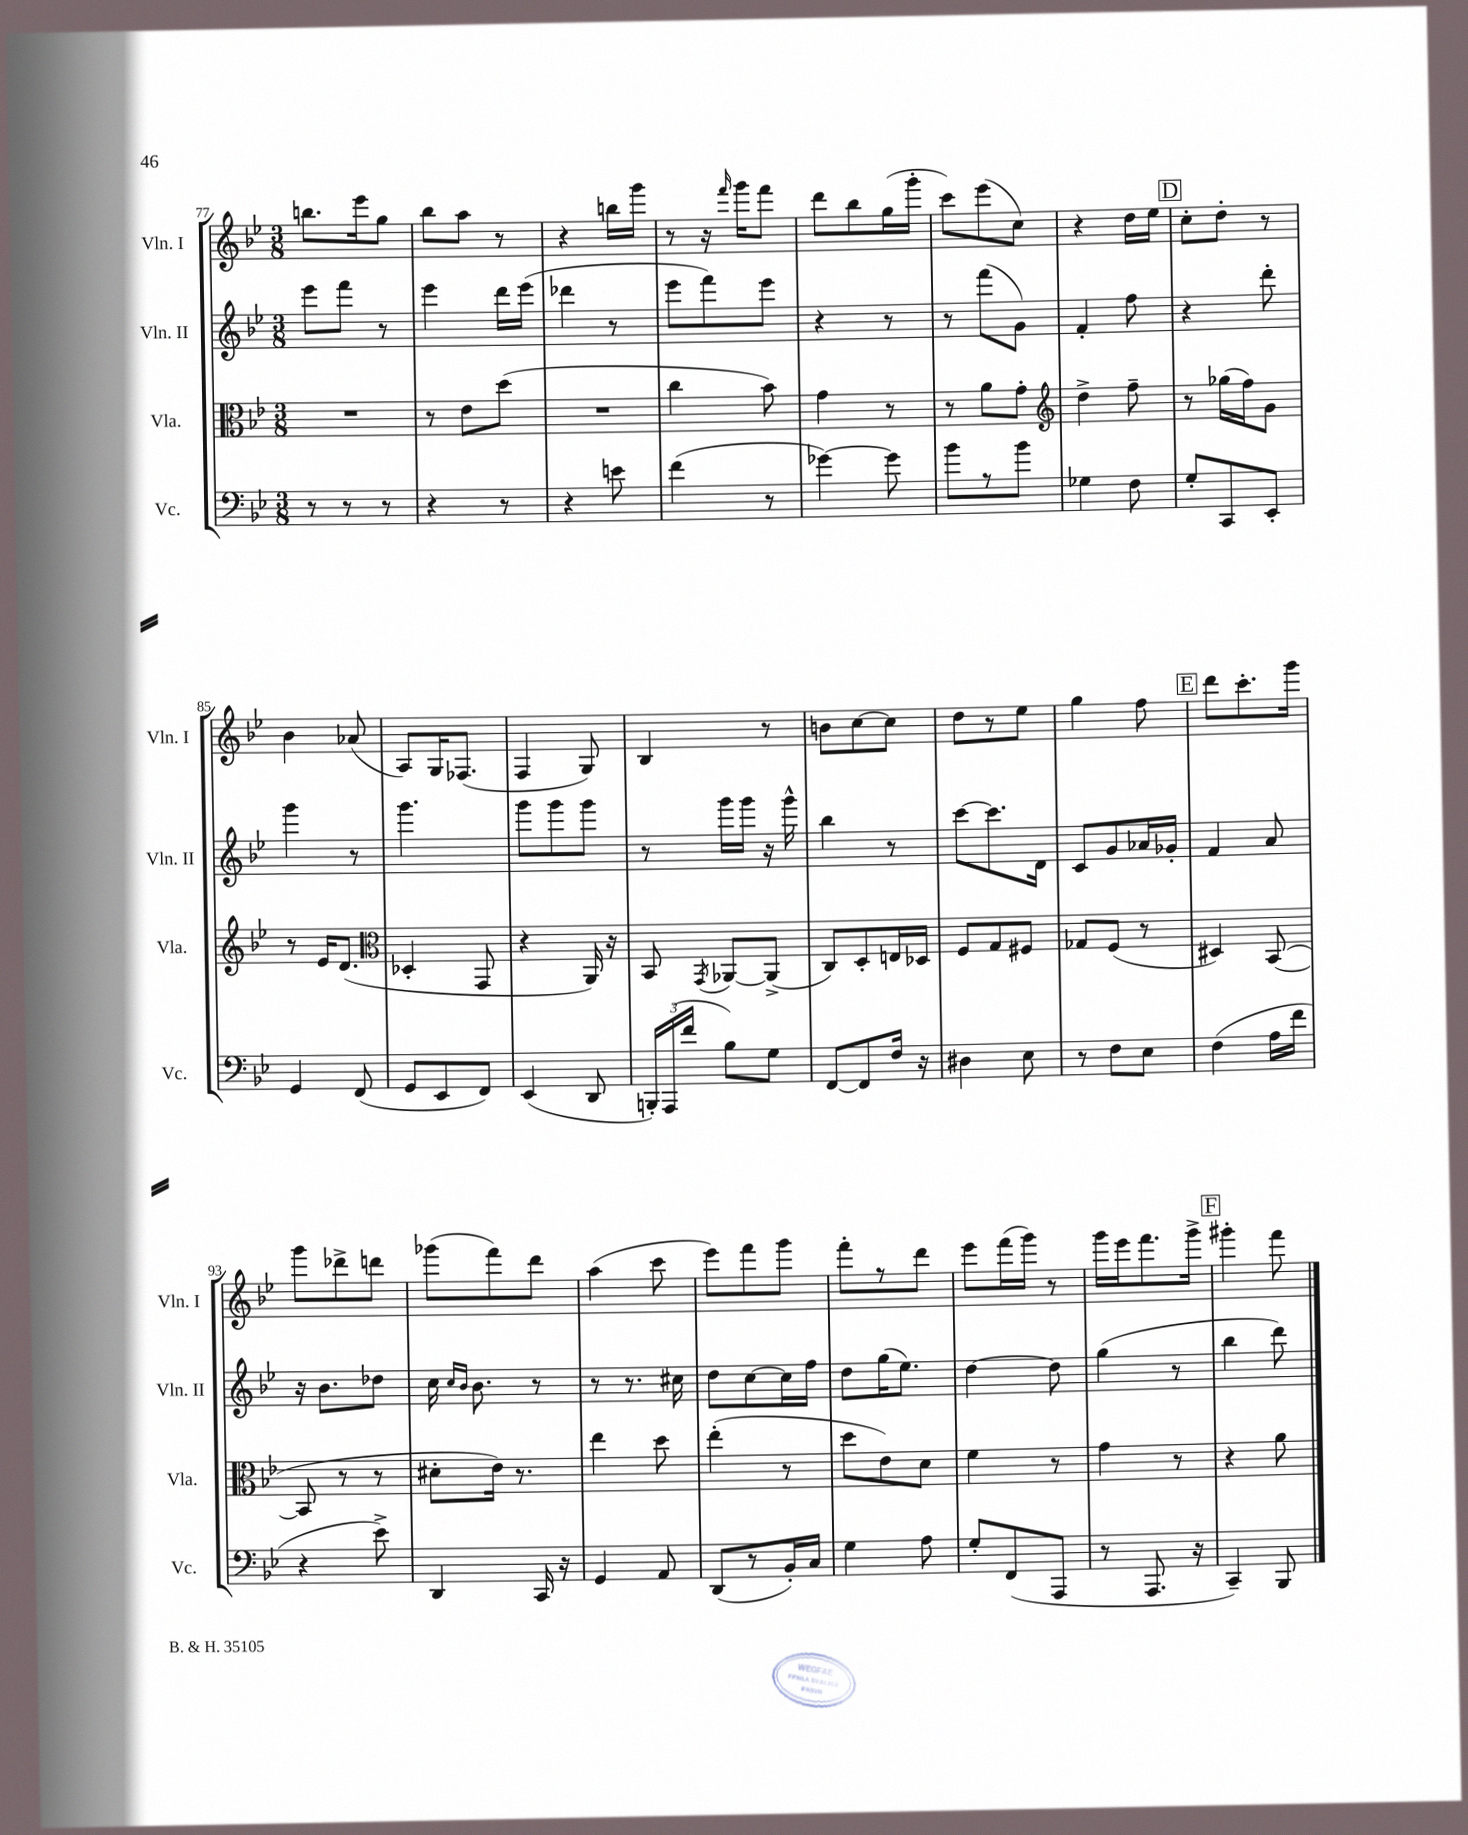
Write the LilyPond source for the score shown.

<<
\new StaffGroup <<
\new Staff = "s0" \with { instrumentName = "Vln. I" shortInstrumentName = "Vln. I" } {
    \clef treble \key bes \major \numericTimeSignature \time 3/8
    \autoBeamOff b''8.[ ees'''16 g''8] |
    bes''8[ a''8] r8 |
    r4 b''16[ g'''16] |
    r8 r16 \grace { f'''16 } g'''16[ f'''8] |
    d'''8[ bes''8 g''16( g'''16]-. |
    c'''8[) ees'''8( c''8]) |
    r4 d''16[ ees''16] |
    \mark \markup { \box "D" } c''8[-. d''8]-. r8 |
    bes'4 aes'8( |
    a8[) g16 fes8.]( |
    f4 g8) |
    bes4 r8 |
    b'8[ c''8~ c''8] |
    d''8[ r8 ees''8] |
    g''4 f''8 |
    \mark \markup { \box "E" } d'''8[ c'''8.-. g'''16] |
    g'''8[ des'''8-> d'''8] |
    ges'''8[( f'''8) d'''8] |
    a''4( c'''8 |
    ees'''8[) f'''8 g'''8] |
    f'''8[-. r8 d'''8] |
    ees'''8[ f'''16( g'''16]) r8 |
    g'''16[ ees'''16 f'''8. g'''16]-> |
    \mark \markup { \box "F" } gis'''4-. f'''8 \bar "|." |
}
\new Staff = "s1" \with { instrumentName = "Vln. II" shortInstrumentName = "Vln. II" } {
    \clef treble \key bes \major \numericTimeSignature \time 3/8
    \autoBeamOff ees'''8[ f'''8] r8 |
    ees'''4 d'''16[ ees'''16]( |
    des'''4 r8 |
    ees'''8[ f'''8) ees'''8] |
    r4 r8 |
    r8 f'''8[( g'8]) |
    f'4-. f''8 |
    \mark \markup { \box "D" } r4 d'''8-. |
    g'''4 r8 |
    g'''4. |
    g'''8[ g'''8 g'''8] |
    r8 g'''16[ g'''16] r16 g'''16-^ |
    bes''4 r8 |
    c'''8[~ c'''8. d'16] |
    c'8[ g'8 aes'16 ges'16]-. |
    \mark \markup { \box "E" } f'4 a'8 |
    r16 bes'8.[ des''8] |
    c''16 \grace { c''16[ bes'16] } bes'8. r8 |
    r8 r8. cis''16 |
    d''8[ c''8~ c''16 f''16] |
    d''8[ g''16( ees''8.]) |
    d''4~ d''8 |
    g''4( r8 |
    \mark \markup { \box "F" } bes''4 d'''8) \bar "|." |
}
\new Staff = "s2" \with { instrumentName = "Vla." shortInstrumentName = "Vla." } {
    \clef alto \key bes \major \numericTimeSignature \time 3/8
    \autoBeamOff R4. |
    r8 ees'8[ d''8]( |
    R4. |
    c''4 bes'8) |
    g'4 r8 |
    r8 a'8[ g'8]-. |
    \clef treble d''4-> f''8-- |
    \mark \markup { \box "D" } r8 ges''16[( f''16) g'8] |
    r8 ees'16[ d'8.]( |
    \clef alto des4-. g,8 |
    r4 a,16) r16 |
    bes,8 \acciaccatura { g,8 } aes,8[~ aes,8]->( |
    c8[) d8-. e16 des16] |
    f8[ g8 fis8] |
    ges8[ f8]( r8 |
    \mark \markup { \box "E" } dis4) bes,8~( |
    bes,8 r8 r8 |
    dis'8[-. ees'16]) r8. |
    ees''4 d''8 |
    ees''4-.( r8 |
    d''8[ ees'8) d'8] |
    f'4 r8 |
    g'4 r8 |
    \mark \markup { \box "F" } r4 a'8 \bar "|." |
}
\new Staff = "s3" \with { instrumentName = "Vc." shortInstrumentName = "Vc." } {
    \clef bass \key bes \major \numericTimeSignature \time 3/8
    \autoBeamOff r8 r8 r8 |
    r4 r8 |
    r4 e'8 |
    f'4( r8 |
    ges'4~) ges'8 |
    bes'8[ r8 bes'8] |
    ges4 f8 |
    \mark \markup { \box "D" } g8[-. c,8 ees,8]-. |
    g,4 f,8( |
    g,8[ ees,8 f,8]) |
    ees,4( d,8 |
    \tuplet 3/2 { b,,16[-.) a,,16( f'16] } bes8[) g8] |
    f,8[~ f,8 f16] r16 |
    dis4 ees8 |
    r8 f8[ ees8] |
    \mark \markup { \box "E" } f4( a16[ f'16] |
    r4 ees'8->) |
    d,4 c,16 r16 |
    g,4 a,8 |
    d,8[( r8 bes,16-.) c16] |
    g4 a8 |
    g8[-. f,8( a,,8] |
    r8 a,,8. r16 |
    \mark \markup { \box "F" } c,4--) bes,,8 \bar "|." |
}
>>
>>
\layout { \context { \Score currentBarNumber = #77 } }
